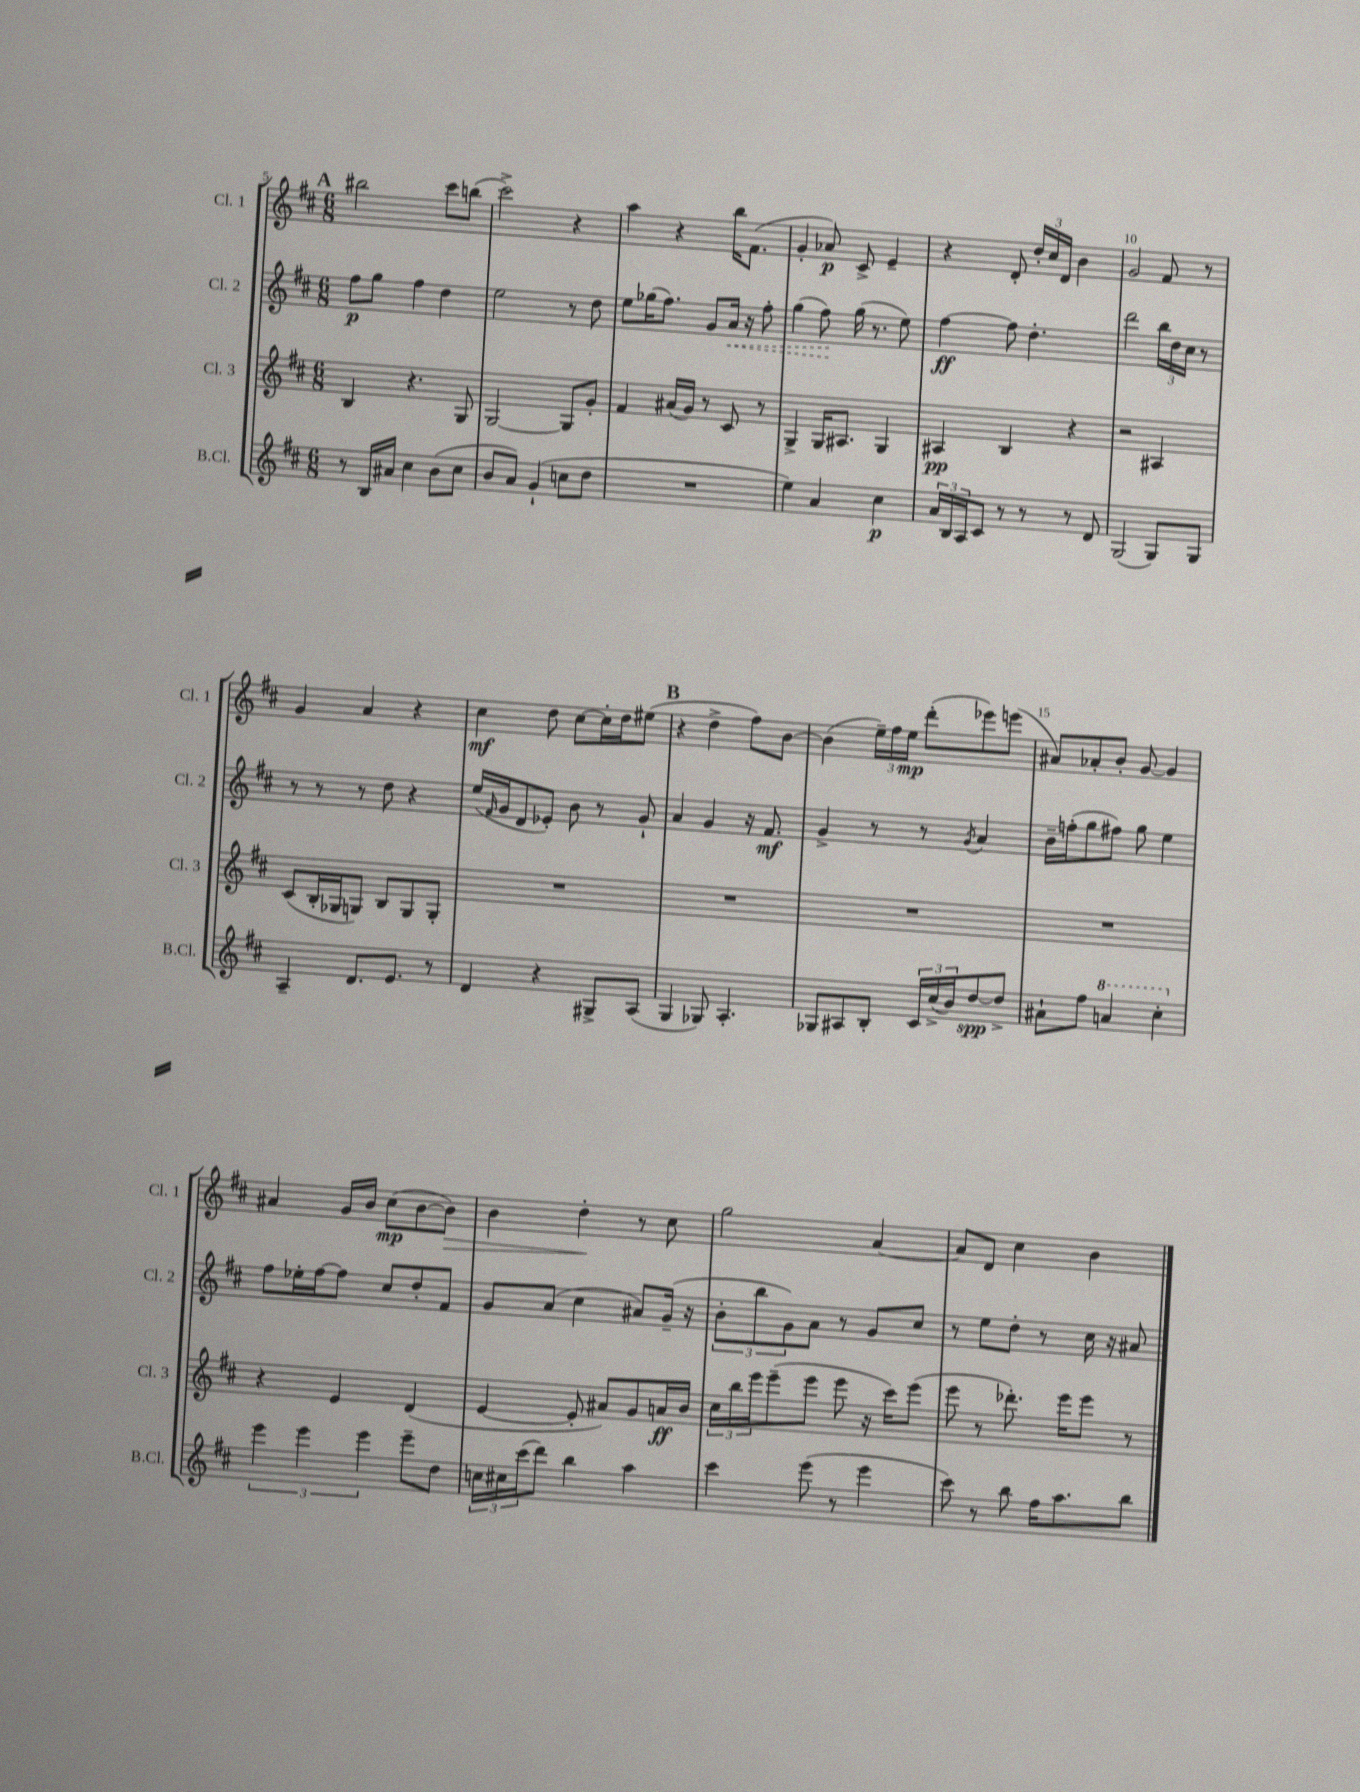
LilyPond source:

<<
\new StaffGroup <<
\new Staff = "s0" \with { instrumentName = "Cl. 1" shortInstrumentName = "Cl. 1" } {
    \clef treble \key d \major \numericTimeSignature \time 6/8
    \mark \markup { \bold "A" } bis''2 cis'''8 b''8( |
    cis'''2->) r4 |
    a''4 r4 b''16 fis'8.( |
    g'4-. aes'8\p) cis'8-> e'4-- |
    r4 d'8-. \tuplet 3/2 { d''16-. cis''16 d'16 } b'4 |
    g'2 fis'8 r8 |
    g'4 a'4 r4 |
    cis''4\mf d''8 cis''8~ cis''16-. d''16 eis''8( |
    \mark \markup { \bold "B" } r4 d''4-> fis''8) b'8~ |
    b'4( \tuplet 3/2 { e''16--) fis''16 e''16\mp } d'''8-.( ees'''8) e'''8( |
    ais'8) aes'8-. b'8-. g'8~ g'4 |
    ais'4 g'16 b'16 cis''8\mp( b'8~ b'8\>) |
    b'4 d''4-.\! r8 cis''8 |
    g''2 a'4~ |
    a'8 d'8 cis''4 b'4 \bar "|." |
}
\new Staff = "s1" \with { instrumentName = "Cl. 2" shortInstrumentName = "Cl. 2" } {
    \clef treble \key d \major \numericTimeSignature \time 6/8
    \mark \markup { \bold "A" } fis''8\p g''8 fis''4 d''4 |
    e''2 r8 d''8 |
    e''8 ges''16( fis''8.) g'8 \once \override Hairpin.style = #'dashed-line a'16\< r16 fis''8-. |
    g''4( fis''8\!) g''16( r8. e''8) |
    fis''4~\ff fis''8 d''4.-. |
    d'''2 \tuplet 3/2 { b''16 d''16 cis''16 } r8 |
    r8 r8 r8 d''8 r4 |
    e''16( \grace { fis'16 } g'16 d'8 ees'8-.) b'8 r8 g'8-! |
    \mark \markup { \bold "B" } a'4 g'4 r16 fis'8.\mf |
    g'4-> r8 r8 \acciaccatura { g'8 } a'4 |
    b'16-- f''16-.( g''8 fis''8) g''8 e''4 |
    fis''8 ees''16-. fis''16~ fis''8 cis''8 d''8-. fis'8 |
    g'8 a'8( cis''4 ais'8) g'16--( r16 |
    \tuplet 3/2 { b'8-. b''8 g'8) } a'8 r8 g'8 cis''8 |
    r8 e''8 d''8-. r8 cis''16 r16 ais'8 \bar "|." |
}
\new Staff = "s2" \with { instrumentName = "Cl. 3" shortInstrumentName = "Cl. 3" } {
    \clef treble \key d \major \numericTimeSignature \time 6/8
    \mark \markup { \bold "A" } b4 r4. g8 |
    g2~ g8 g'8-. |
    fis'4 ais'16( g'16) r8 cis'8 r8 |
    g4-> g16 ais8. g4 |
    ais4\pp b4 r4 |
    r2 ais4 |
    cis'8( b16-. ges16 g8) b8 g8 g8-. |
    R2. |
    \mark \markup { \bold "B" } R2. |
    R2. |
    R2. |
    r4 e'4 d'4( |
    e'4~ e'8-. ais'8) g'8 a'16\ff b'16 |
    \tuplet 3/2 { cis''16 b''16 e'''16 } e'''8--( e'''8 e'''8 r16 cis'''16) e'''8( |
    e'''8 r8 des'''8.-.) e'''16 e'''8 r8 \bar "|." |
}
\new Staff = "s3" \with { instrumentName = "B.Cl." shortInstrumentName = "B.Cl." } {
    \clef treble \key d \major \numericTimeSignature \time 6/8
    \mark \markup { \bold "A" } r8 b16 ais'16 cis''4 b'8( cis''8 |
    b'8 a'8) g'4-!( c''8 d''8 |
    R2. |
    e''4) a'4 cis''4\p |
    \tuplet 3/2 { a'16 b16 a16 } cis'8 r8 r8 r8 d'8 |
    g2( g8) g8 |
    a4-- d'8. e'8. r8 |
    d'4 r4 gis8-> a8( |
    \mark \markup { \bold "B" } g4 ges8) a4.-. |
    ges8 ais8 b8-. \tuplet 3/2 { cis'16 cis''16->( b'16) } d''8~\spp d''8-> |
    ais'8-! fis''8 \ottava #1 a''!4 cis'''4-. \ottava #0 |
    \tuplet 3/2 { e'''4 e'''4 e'''4 } e'''8-- d''8 |
    \tuplet 3/2 { c''16 cis''16 cis'''16( } d'''8) b''4 a''4 |
    cis'''4 e'''8( r8 e'''4 |
    cis'''8) r8 b''8 fis''16 a''8. b''8 \bar "|." |
}
>>
>>
\layout { \context { \Score currentBarNumber = #5 \override BarNumber.break-visibility = ##(#f #t #t) barNumberVisibility = #(every-nth-bar-number-visible 5) } }
